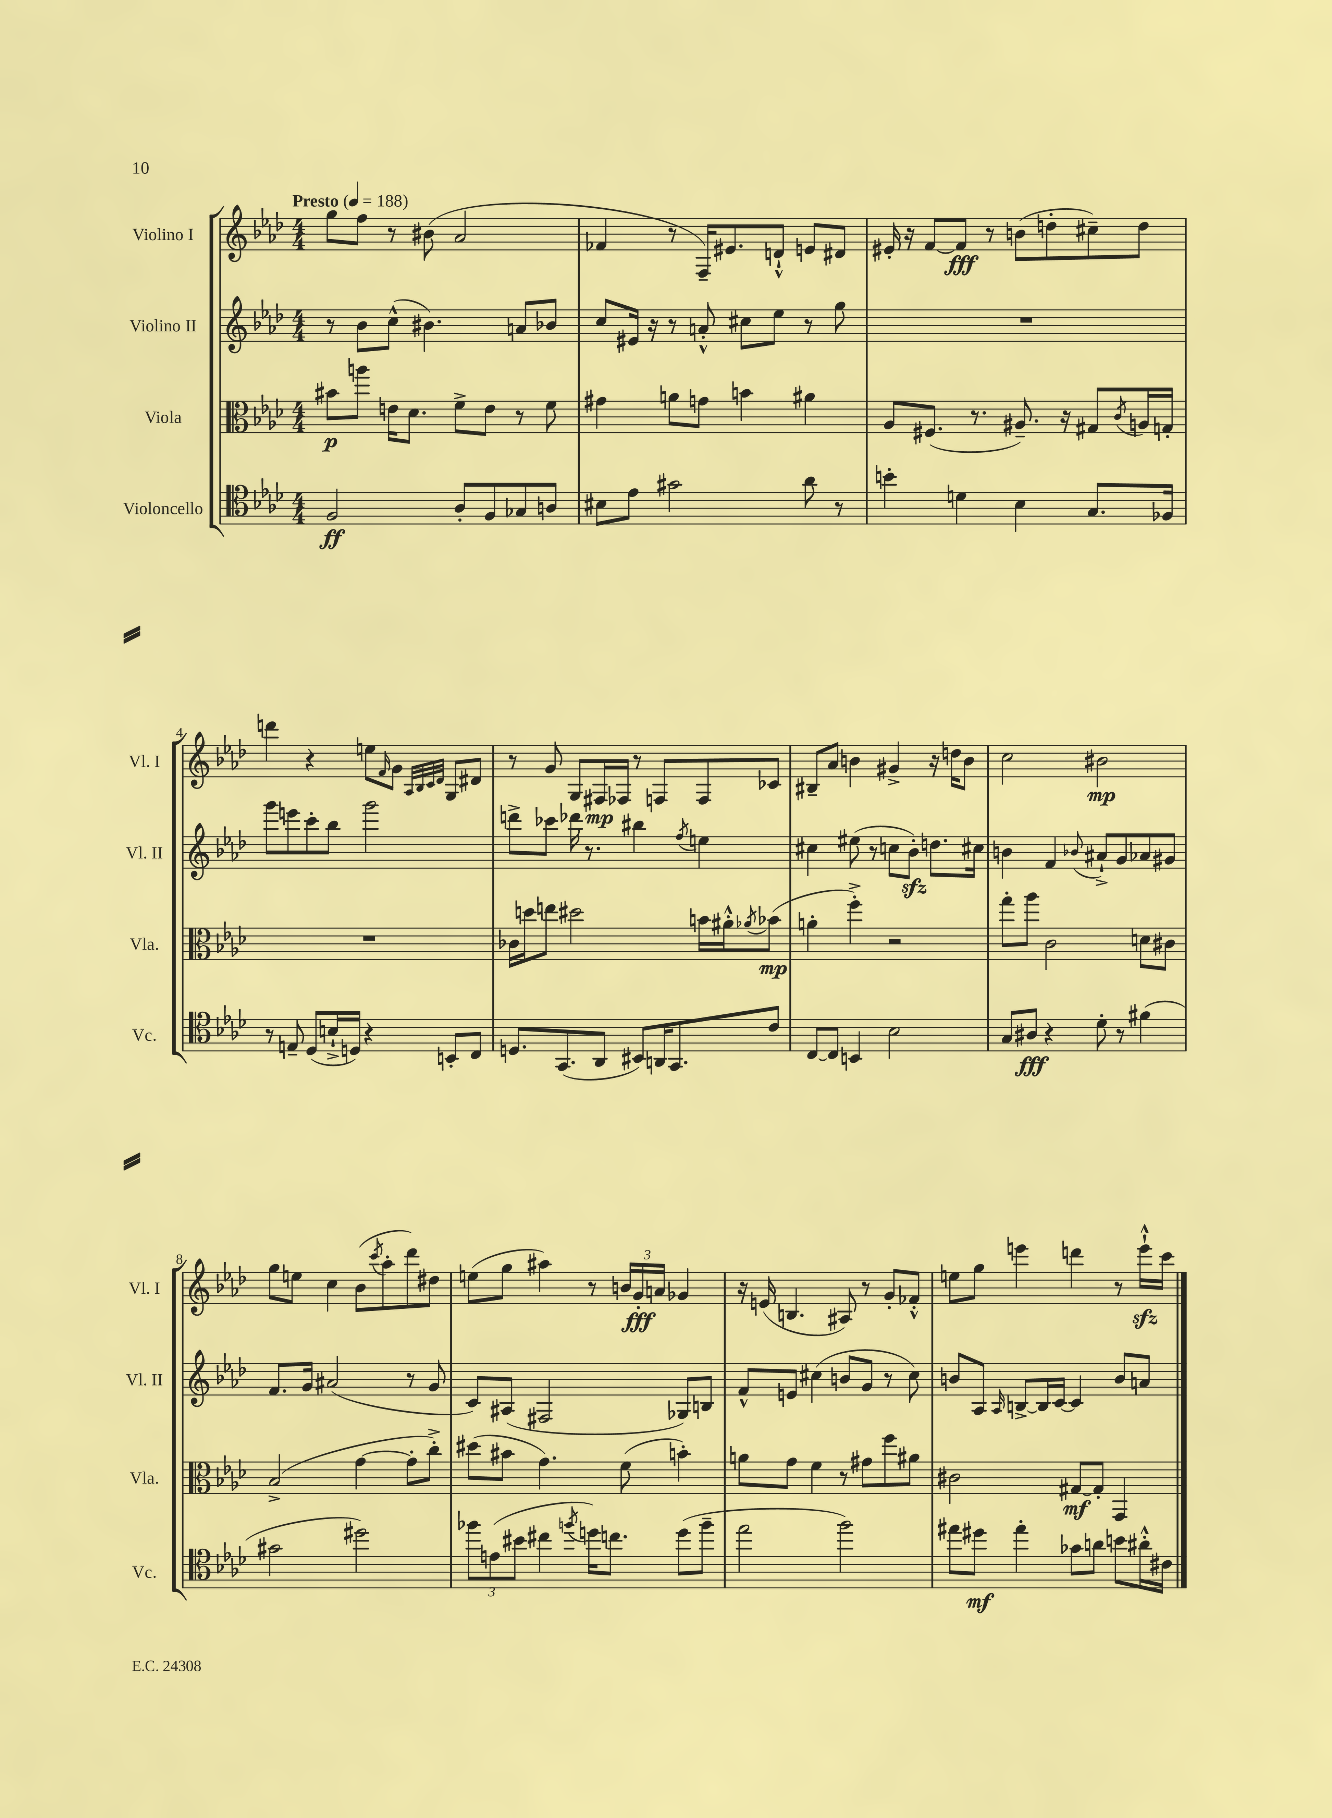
<<
\new StaffGroup <<
\new Staff = "s0" \with { instrumentName = "Violino I" shortInstrumentName = "Vl. I" } {
    \clef treble \key aes \major \numericTimeSignature \time 4/4 \tempo "Presto" 4 = 188
    g''8 f''8 r8 bis'8( aes'2 |
    fes'4 r8 f16--) eis'8. d'8-!-^ e'8 dis'8 |
    eis'16-. r16 f'8~ f'8\fff r8 b'8( d''8-. cis''8--) d''8 |
    d'''4 r4 e''8 \grace { f'16 } g'8 \grace { aes32 bes32 c'32 des'32 } g8 dis'8 |
    r8 g'8 g8 fis16\mp fes16 r8 f8 f8 ces'8 |
    bis8-- aes'8 b'4 gis'4-> r16 d''16 b'8 |
    c''2 bis'2\mp |
    g''8 e''8 c''4 bes'8( \acciaccatura { c'''8 } aes''8-. des'''8) dis''8 |
    e''8( g''8 ais''4) r8 \tuplet 3/2 { b'16 g'16-.\fff a'16 } ges'4 |
    r16 e'16( b4. ais8) r8 g'8-. fes'8-.-^ |
    e''8 g''8 e'''4 d'''4 r8 e'''16-!-^\sfz c'''16 \bar "|." |
}
\new Staff = "s1" \with { instrumentName = "Violino II" shortInstrumentName = "Vl. II" } {
    \clef treble \key aes \major \numericTimeSignature \time 4/4
    r8 bes'8 c''8-^( bis'4.) a'8 bes'8 |
    c''8 eis'16 r16 r8 a'8-.-^ cis''8 ees''8 r8 g''8 |
    R1 |
    g'''8 e'''8 c'''8-. bes''8 g'''2 |
    d'''8-> ces'''8 des'''16 r8. bis''4 \acciaccatura { f''8 } e''4 |
    cis''4 eis''8( r8 c''8 bes'8-.\sfz) d''8. cis''16 |
    b'4 f'4 \appoggiatura { bes'8 } ais'8-!-> g'8 aes'8 gis'8 |
    f'8. g'16 ais'2( r8 g'8 |
    c'8) ais8( fis2 ges8) b8 |
    f'8-^ e'8 cis''4( b'8 g'8 r8 cis''8) |
    b'8 aes8 \grace { aes16 } b8~-> b16 c'16~ c'4 b'8 a'8 \bar "|." |
}
\new Staff = "s2" \with { instrumentName = "Viola" shortInstrumentName = "Vla." } {
    \clef alto \key aes \major \numericTimeSignature \time 4/4
    bis'8\p a''8 e'16 des'8. f'8-> e'8 r8 f'8 |
    gis'4 a'8 g'8 b'4 ais'4 |
    aes8 fis8.( r8. ais8.--) r16 gis8 \acciaccatura { c'8 } a16 g16-. |
    R1 |
    ces'16 d''16 e''8 dis''2 b'16 ais'16-.-^ \acciaccatura { aes'8 } bes'8\mp( |
    a'4-. f''4-.->) r2 |
    g''8-. aes''8 c'2 d'8 cis'8 |
    bes2->( g'4~ g'8-. c''8-.->) |
    dis''8( bis'8 g'4.) f'8( b'4-.) |
    a'8 g'8 f'4 r8 gis'8 f''8 ais'8 |
    cis'2 gis8~\mf gis8-. g,4 \bar "|." |
}
\new Staff = "s3" \with { instrumentName = "Violoncello" shortInstrumentName = "Vc." } {
    \clef tenor \key aes \major \numericTimeSignature \time 4/4
    f2\ff aes8-. f8 ges8 a8 |
    bis8 ees'8 gis'2 aes'8 r8 |
    b'4-. d'4 bes4 g8. fes16 |
    r8 e8-- des8( b16-!-> d16) r4 b,8-. c8 |
    d8. g,8.( aes,8 bis,8) a,16 g,8. c'8 |
    c8~ c8 b,4 bes2 |
    g8 ais8\fff r4 des'8-. r8 fis'4( |
    gis'2 dis''2) |
    \tuplet 3/2 { fes''8 e'8( bis'8 } cis''4 \acciaccatura { f''8 } d''16) c''8. d''8( f''8-- |
    ees''2 f''2) |
    eis''8 dis''8\mf eis''4-. ges'8 a'8 b'8 ais'16-.-^ cis'16 \bar "|." |
}
>>
>>
